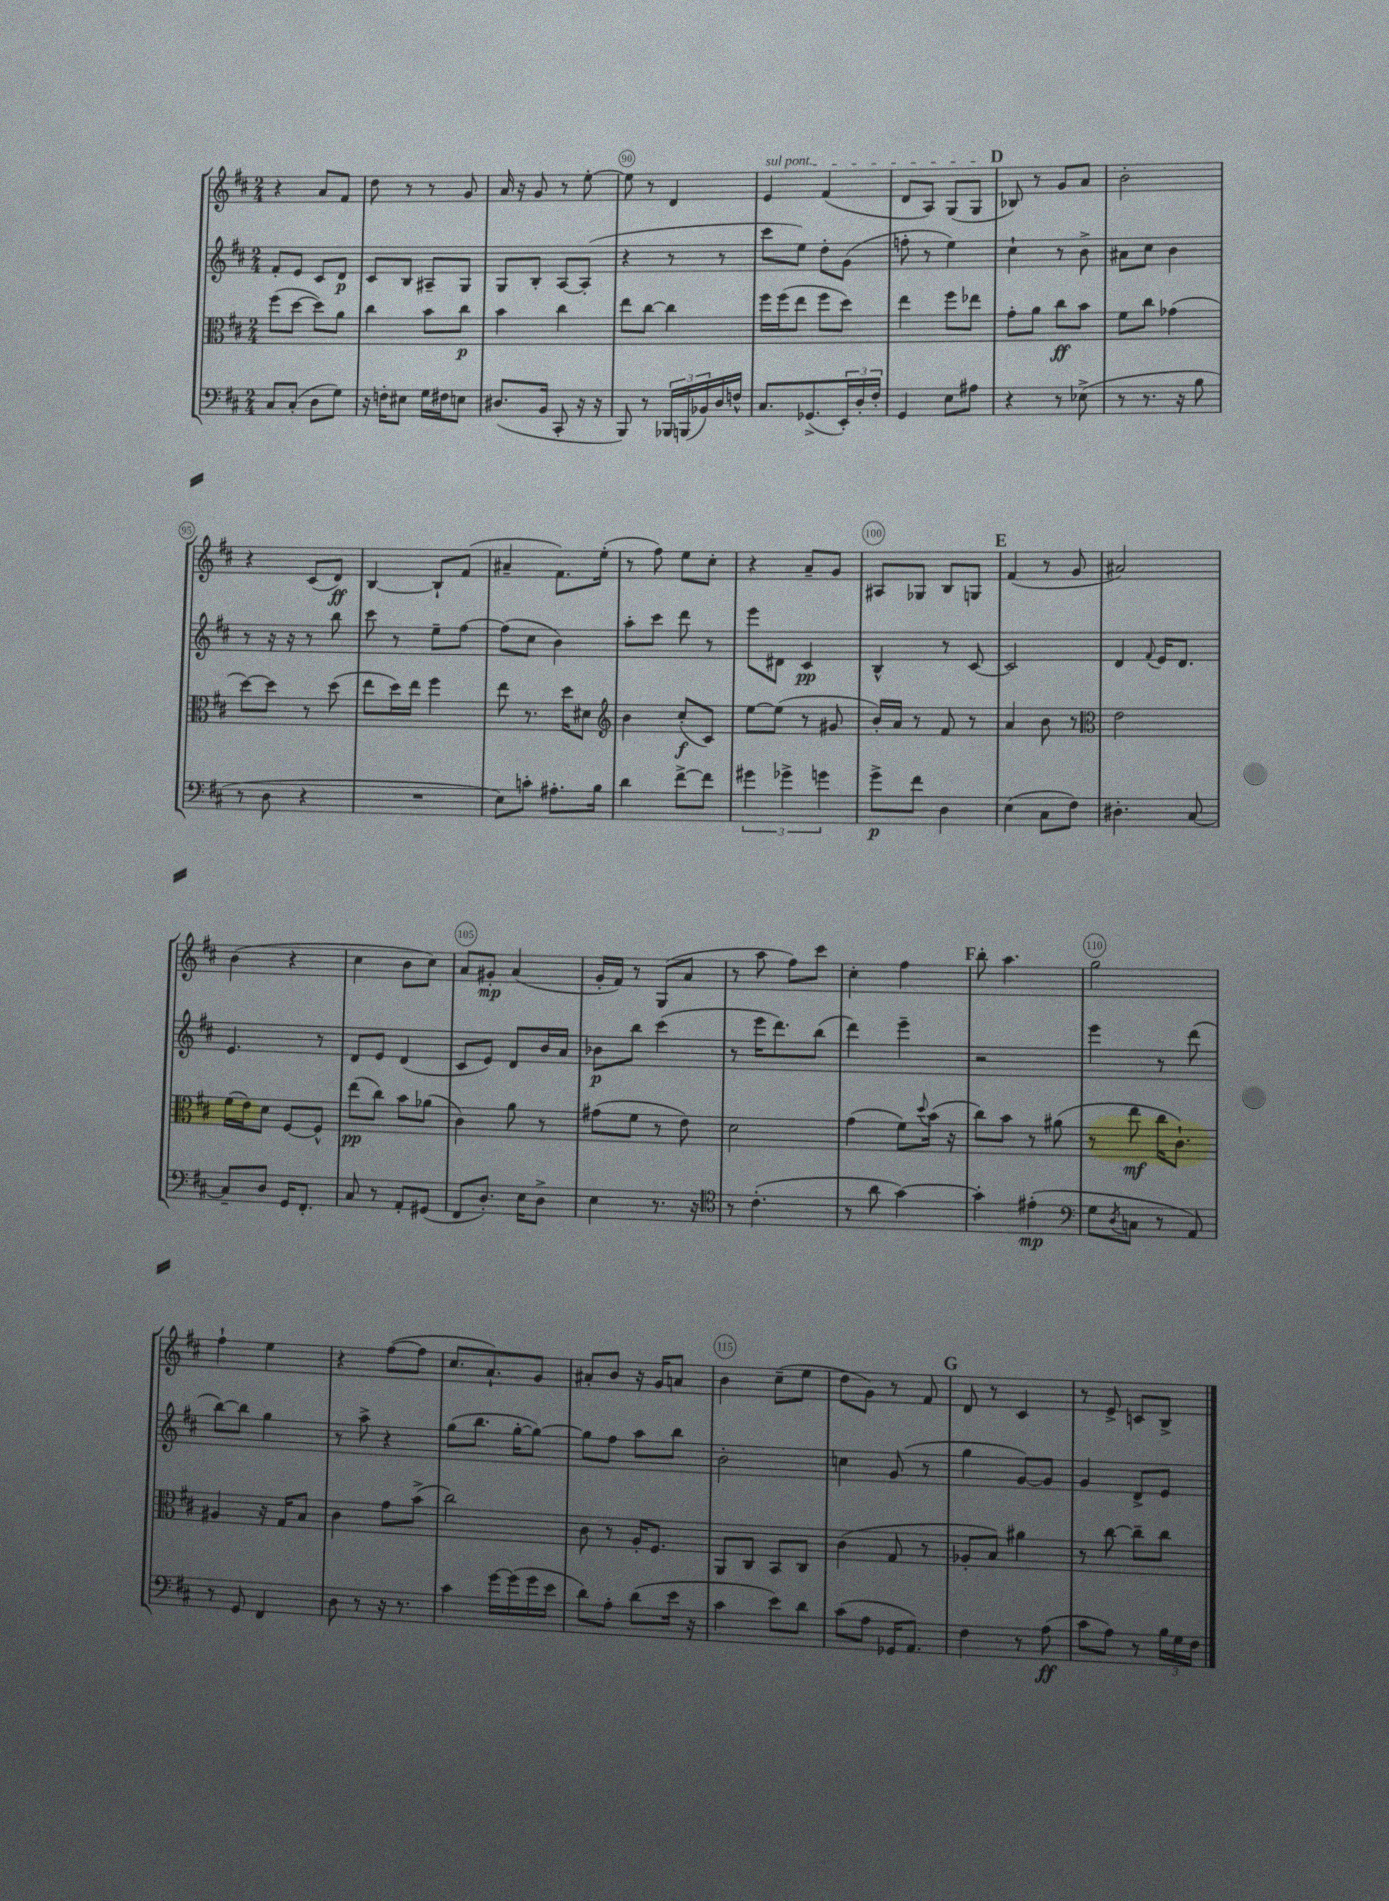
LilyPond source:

<<
\new StaffGroup <<
\new Staff = "s0" {
    \clef treble \key d \major \numericTimeSignature \time 2/4
    r4 a'8 fis'8 |
    d''8 r8 r8 g'8 |
    a'16 r16 g'8 r8 e''8~-. |
    e''8 r8 d'4 |
    \once \override TextSpanner.bound-details.left.text = \markup { \italic "sul pont." } e'4\startTextSpan fis'4( |
    d'8 a8) g8( g8\stopTextSpan |
    \mark \markup { \bold "D" } bes8) r8 g'8 a'8 |
    b'2-. |
    r4 cis'8( d'8\ff) |
    b4~ b8-! fis'8( |
    ais'4-- fis'8.) e''16-.( |
    r8 fis''8) e''8 cis''8-. |
    r4 a'8-- g'8 |
    ais8 ges8 b8 g8 |
    \mark \markup { \bold "E" } fis'4( r8 g'8 |
    ais'2) |
    b'4( r4 |
    cis''4 b'8 cis''8) |
    a'8 gis'8-.\mp a'4( |
    g'16-. fis'16) r8 g8( a'8 |
    r8 a''8 fis''8) cis'''8 |
    cis''4-. fis''4 |
    \mark \markup { \bold "F" } b''8-. a''4. |
    g''2 |
    fis''4-! e''4 |
    r4 fis''8~( fis''8 |
    cis''8. a'8.-!) g'8 |
    ais'8-. b'8 r16 g'16 a'8 |
    b'4 cis''8--( e''8 |
    d''8 g'8) r8 fis'8 |
    \mark \markup { \bold "G" } d'8 r8 cis'4 |
    r8 e'8-> c'8 b8-> \bar "|." |
}
\new Staff = "s1" {
    \clef treble \key d \major \numericTimeSignature \time 2/4
    fis'8-. e'8 cis'8 d'8\p |
    cis'8 b8 ais8-- g8 |
    g8 b8-. a8~ a8-.( |
    r4 r8 r8 |
    cis'''8 e''8) d''8-. g'8( |
    f''8-. r8 e''4) |
    \mark \markup { \bold "D" } cis''4-! r8 b'8-> |
    ais'8 cis''8 b'4 |
    r8 r16 r16 r8 b''8 |
    cis'''8 r8 e''8-- fis''8~ |
    fis''8( cis''8 b'4) |
    a''8-. cis'''8 d'''8 r8 |
    e'''8 dis'8 cis'4\pp |
    b4-^ r8 cis'8~ |
    \mark \markup { \bold "E" } cis'2 |
    d'4 \appoggiatura { fis'8 } e'16 d'8. |
    e'4. r8 |
    d'8 e'8 d'4( |
    cis'8 e'8) d'8 b'16 a'16 |
    bes'8\p b''8 cis'''4( |
    r8 e'''16 d'''8.) b''8( |
    d'''4) e'''4-- |
    \mark \markup { \bold "F" } r2 |
    e'''4 r8 d'''8( |
    b''8~) b''8 g''4 |
    r8 a''8-> r4 |
    g''8( b''8. g''16~-. g''8~) |
    g''8 fis''8 a''8 b''8 |
    b'2-. |
    c''4 g'8( r8 |
    \mark \markup { \bold "G" } g''4 g'8~) g'8 |
    g'4 d'8-> e'8 \bar "|." |
}
\new Staff = "s2" {
    \clef alto \key d \major \numericTimeSignature \time 2/4
    fis''8( d''8~ d''8) a'8 |
    cis''4 b'8 cis''8\p |
    b'4 cis''4 |
    e''8 cis''8~ cis''4 |
    fis''16 fis''16( e''8 fis''8 d''8) |
    e''4 fis''8 ees''8 |
    \mark \markup { \bold "D" } g'8-. a'8 cis''8\ff b'8 |
    fis'8 cis''8 ges'4( |
    d''8~) d''8 r8 d''8( |
    e''8 d''16) e''16 fis''4 |
    e''8 r8. d''16 dis'8 |
    \clef treble b'4 cis''8-.\f( cis'8) |
    e''8~ e''8( r8 gis'8 |
    b'16-.) a'16 r8 fis'8 r8 |
    \mark \markup { \bold "E" } a'4 b'8 r8 |
    \clef alto e'2 |
    fis'16( e'16) d'8 fis8~ fis8-^ |
    e''8\pp( cis''8) b'8 aes'8( |
    cis'4) a'8 r8 |
    gis'8( fis'8 r8 e'8) |
    d'2 |
    g'4( fis'8) \appoggiatura { d''8 } b'16( r16 |
    \mark \markup { \bold "F" } cis''8) b'8 r8 ais'8( |
    r8 e''8\mf cis''16 cis'8.-!) |
    ais4 r16 g16 b8 |
    cis'4 g'8 b'8->( |
    cis''2) |
    cis'8 r8 a16-. fis8. |
    a,8 cis8 b,8 cis8 |
    cis'4( g8 r8 |
    \mark \markup { \bold "G" } aes8-. b8) ais'4 |
    r8 cis''8~ cis''8-- cis''8 \bar "|." |
}
\new Staff = "s3" {
    \clef bass \key d \major \numericTimeSignature \time 2/4
    cis8 cis8-.( d8 g8) |
    r16 f16-. eis8 g16 fis16 e8 |
    dis8.( b,16 cis,8-. r16 r16 |
    b,,8) r8 \tuplet 3/2 { bes,,16 b,,16( bes,16) } d16 f16-^ |
    cis8. ges,8.->( \tuplet 3/2 { e,16-.) d16-. fis16-. } |
    g,4 e8 ais8 |
    \mark \markup { \bold "D" } r4 r8 ees8->( |
    r8 r8. r16 b8 |
    r8 d8 r4 |
    R2 |
    e8) c'8-. ais8.-. b16 |
    d'4 fis'8~-> fis'8 |
    \tuplet 3/2 { gis'4 ges'4-> g'4 } |
    g'8->\p fis'8 d4 |
    \mark \markup { \bold "E" } e4( cis8 fis8) |
    dis4.-. cis8~ |
    cis8-- d8 g,16 fis,8.-. |
    cis8 r8 a,8-. gis,8( |
    fis,8 d8.-.) e16 d8-> |
    e4 r8. r16 |
    \clef tenor r8 cis'4.-.( |
    r8 a'8 g'4~) |
    \mark \markup { \bold "F" } g'4-. eis'4-.\mp( |
    \clef bass g8 \acciaccatura { d8 } c8 r8 a,8) |
    r8 g,8 fis,4 |
    d8 r8 r16 r8. |
    cis'4 g'16~ g'16( g'16 e'16 |
    d'8) a8-. d'8( e'16 r16 |
    cis'4 e'8) d'8 |
    cis'8( a8 ges,16 a,8.) |
    \mark \markup { \bold "G" } fis4 r8 a8\ff( |
    cis'8 a8) r8 \tuplet 3/2 { b16 g16 fis16 } \bar "|." |
}
>>
>>
\layout { \context { \Score currentBarNumber = #87 \override BarNumber.break-visibility = ##(#f #t #t) barNumberVisibility = #(every-nth-bar-number-visible 5) \override BarNumber.stencil = #(make-stencil-circler 0.1 0.3 ly:text-interface::print) } }
